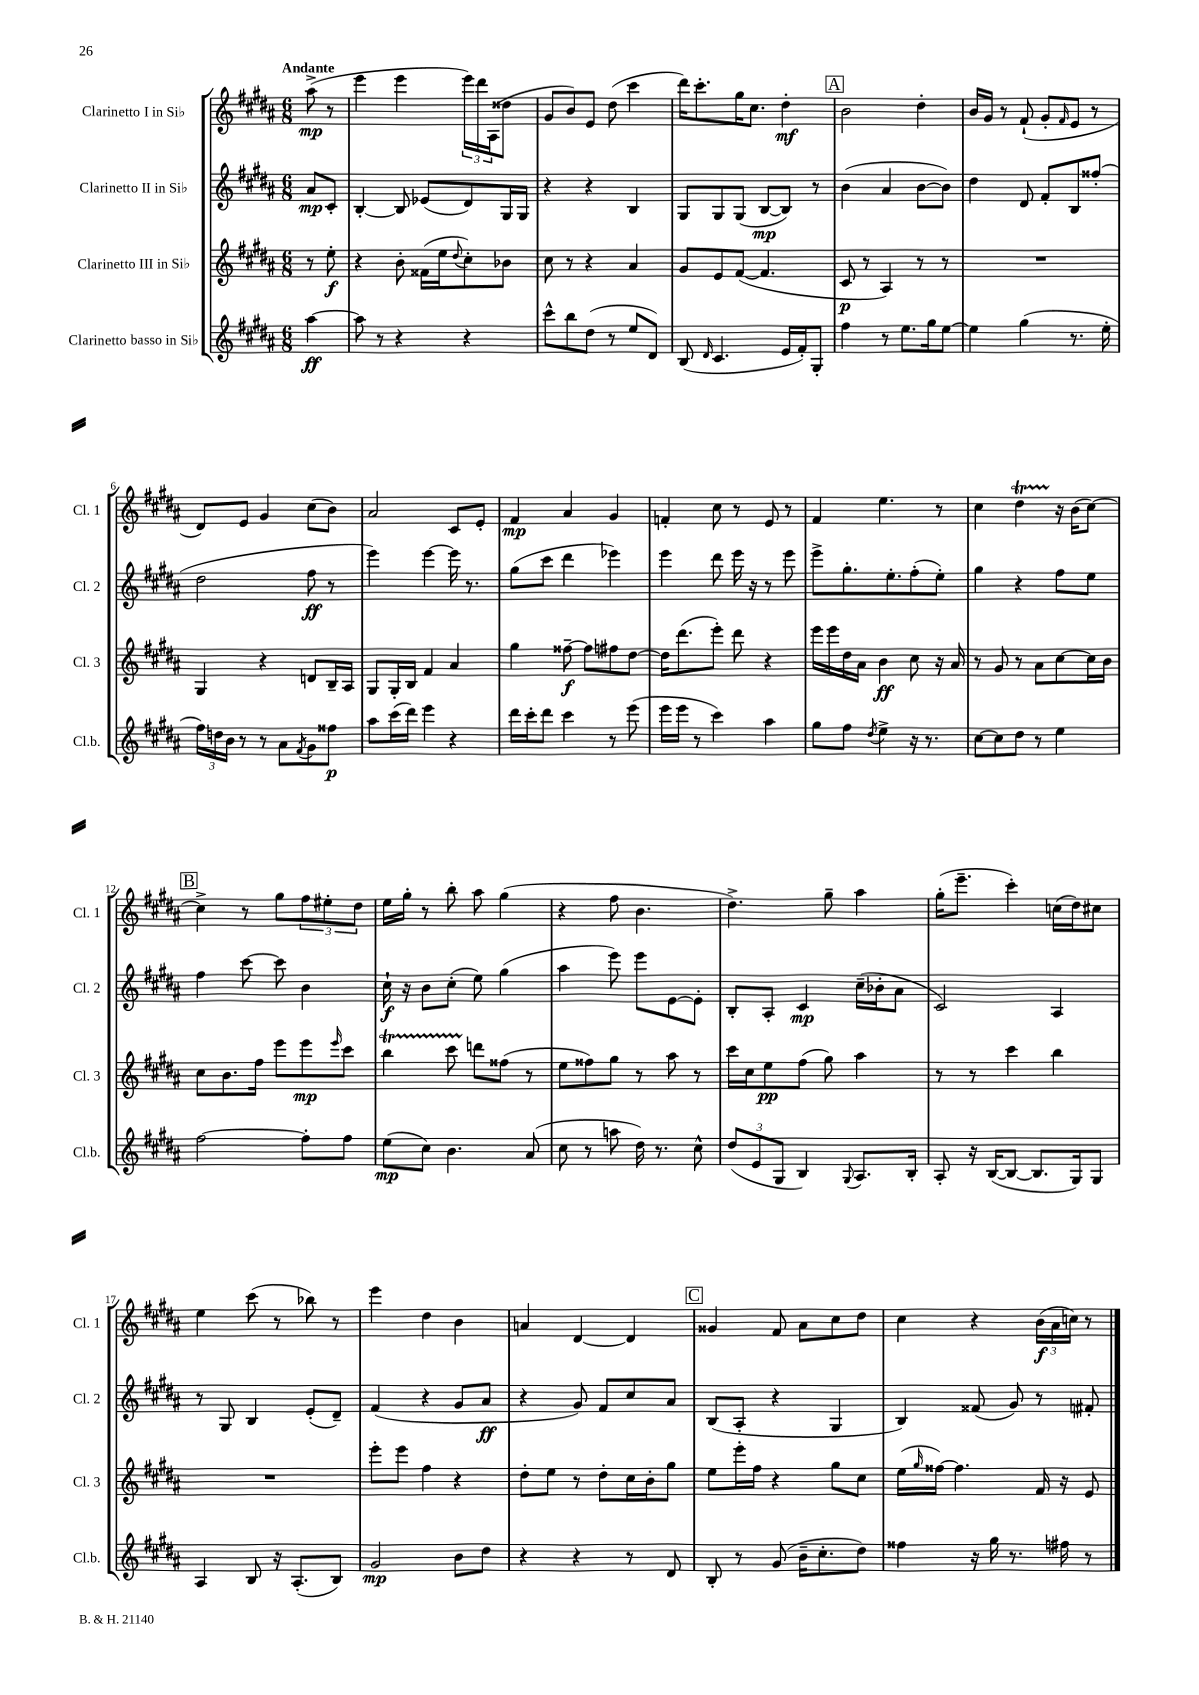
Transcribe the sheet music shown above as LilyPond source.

<<
\new StaffGroup <<
\new Staff = "s0" \with { instrumentName = "Clarinetto I in Sib" shortInstrumentName = "Cl. 1" } {
    \clef treble \key b \major \numericTimeSignature \time 6/8 \partial 4 \tempo "Andante"
    ais''8->\mp( r8 |
    e'''4 e'''4 \tuplet 3/2 { e'''16) dis'''16 ais16( } disis''8 |
    gis'8 b'8) e'8 dis''8( cis'''4 |
    dis'''16) cis'''8.-. gis''16 cis''8. dis''4-.\mf |
    \mark \markup { \box "A" } b'2 dis''4-. |
    b'16 gis'16 r8 fis'8-!( gis'8-. \grace { fis'16 } e'8 r8 |
    dis'8) e'8 gis'4 cis''8( b'8) |
    ais'2 cis'8 e'8-. |
    fis'4\mp ais'4 gis'4 |
    f'4-. cis''8 r8 e'8 r8 |
    fis'4 e''4. r8 |
    cis''4 dis''4\startTrillSpan r16\stopTrillSpan b'16( cis''8~) |
    \mark \markup { \box "B" } cis''4-> r8 gis''8 \tuplet 3/2 { fis''8 eis''8-. dis''8 } |
    e''16 gis''16-. r8 b''8-. ais''8 gis''4( |
    r4 fis''8 b'4. |
    dis''4.->) gis''8-- ais''4 |
    gis''16-.( e'''8.-- cis'''4-.) c''16( dis''16) cis''8 |
    e''4 cis'''8( r8 bes''8) r8 |
    e'''4 dis''4 b'4 |
    a'4 dis'4~ dis'4 |
    \mark \markup { \box "C" } gisis'4 fis'8 ais'8 cis''8 dis''8 |
    cis''4 r4 \tuplet 3/2 { b'16\f( ais'16 c''16) } r8 \bar "|." |
}
\new Staff = "s1" \with { instrumentName = "Clarinetto II in Sib" shortInstrumentName = "Cl. 2" } {
    \clef treble \key b \major \numericTimeSignature \time 6/8 \partial 4
    ais'8\mp cis'8-. |
    b4~-. b8 ees'8( dis'8) gis16 gis16 |
    r4 r4 b4 |
    gis8 gis8 gis8( b8~\mp b8) r8 |
    \mark \markup { \box "A" } b'4( ais'4 b'8~ b'8) |
    dis''4 dis'8 fis'8-. b8 fisis''8-.( |
    dis''2 fis''8\ff r8 |
    e'''4) e'''4~ e'''16 r8. |
    gis''8( cis'''8 dis'''4 ees'''4) |
    e'''4 dis'''8 e'''16 r16 r8 e'''8 |
    e'''8-> gis''8.-. e''8.-. fis''8-.( e''8-.) |
    gis''4 r4 fis''8 e''8 |
    \mark \markup { \box "B" } fis''4 cis'''8~ cis'''8 b'4 |
    cis''16-!\f r16 b'8 cis''8-.( e''8) gis''4( |
    ais''4 e'''8) e'''8 e'8~ e'8-. |
    b8-. ais8-. cis'4\mp cis''16--( bes'16-. ais'8 |
    cis'2) ais4 |
    r8 gis8 b4 e'8-.( dis'8--) |
    fis'4( r4 gis'8 ais'8\ff |
    r4 gis'8) fis'8 cis''8 ais'8 |
    \mark \markup { \box "C" } b8( ais8-. r4 gis4 |
    b4) fisis'8( gis'8) r8 fis'8-. \bar "|." |
}
\new Staff = "s2" \with { instrumentName = "Clarinetto III in Sib" shortInstrumentName = "Cl. 3" } {
    \clef treble \key b \major \numericTimeSignature \time 6/8 \partial 4
    r8 e''8-.\f |
    r4 b'8-. fisis'16( e''16 \appoggiatura { dis''8 } cis''8-.) bes'8 |
    cis''8 r8 r4 ais'4 |
    gis'8 e'8 fis'8~( fis'4. |
    \mark \markup { \box "A" } cis'8\p r8 ais4) r8 r8 |
    R2. |
    gis4 r4 d'8 b16-- ais16 |
    gis8 gis16-. b16 fis'4 ais'4 |
    gis''4 fisis''8~--\f fisis''8 fis''8 dis''8~ |
    dis''16 dis'''8.( e'''8-.) dis'''8 r4 |
    e'''16 e'''16 dis''16 ais'16 b'4\ff cis''8 r16 ais'16 |
    r8 gis'8 r8 ais'8 cis''8~ cis''16 b'16 |
    \mark \markup { \box "B" } cis''8 b'8. fis''16 e'''8 e'''8\mp \grace { e'''16 } cis'''8 |
    b''4\startTrillSpan cis'''8 d'''8\stopTrillSpan fisis''8( r8 |
    e''8 fisis''8) gis''8 r8 ais''8 r8 |
    cis'''16 cis''16 e''8\pp fis''8( gis''8) ais''4 |
    r8 r8 cis'''4 b''4 |
    R2. |
    e'''8-. e'''8 fis''4 r4 |
    dis''8-. e''8 r8 dis''8-. cis''16 b'16-. gis''8 |
    \mark \markup { \box "C" } e''8 e'''16-. fis''16 r4 gis''8 cis''8 |
    e''16( \grace { gis''16 } fisis''16~) fisis''4. fis'16 r16 e'8 \bar "|." |
}
\new Staff = "s3" \with { instrumentName = "Clarinetto basso in Sib" shortInstrumentName = "Cl.b." } {
    \clef treble \key b \major \numericTimeSignature \time 6/8 \partial 4
    ais''4~\ff |
    ais''8 r8 r4 r4 |
    cis'''8-^ b''8 dis''8( r8 e''8 dis'8) |
    b8( \grace { dis'16 } cis'4. e'16 fis'16-.) gis8-. |
    \mark \markup { \box "A" } fis''4 r8 e''8. gis''16 e''8~ |
    e''4 gis''4( r8. e''16-. |
    \tuplet 3/2 { fis''16) d''16 b'16 } r8 r8 ais'8 \acciaccatura { fis'8 } gis'8 fisis''8\p |
    ais''8 cis'''16( dis'''16) e'''4 r4 |
    dis'''16 cis'''16-. dis'''8 cis'''4 r8 e'''8( |
    e'''16 e'''16 r8 cis'''4) ais''4 |
    gis''8 fis''8 \acciaccatura { dis''8 } e''4-> r16 r8. |
    cis''8~ cis''8 dis''8 r8 e''4 |
    \mark \markup { \box "B" } fis''2~ fis''8-. fis''8 |
    e''8\mp( cis''8) b'4. ais'8( |
    cis''8 r8 a''8 dis''16) r8. cis''8-^ |
    \tuplet 3/2 { dis''8( e'8 gis8 } b4) \appoggiatura { gis8 } ais8. b16-. |
    ais8-. r16 b16~( b8~ b8. gis16) gis8 |
    ais4 b8 r16 ais8.-.( b8) |
    gis'2\mp b'8 dis''8 |
    r4 r4 r8 dis'8 |
    \mark \markup { \box "C" } b8-. r8 gis'8( b'16-- cis''8.-. dis''8) |
    fisis''4 r16 gis''16 r8. fis''16 r8 \bar "|." |
}
>>
>>
